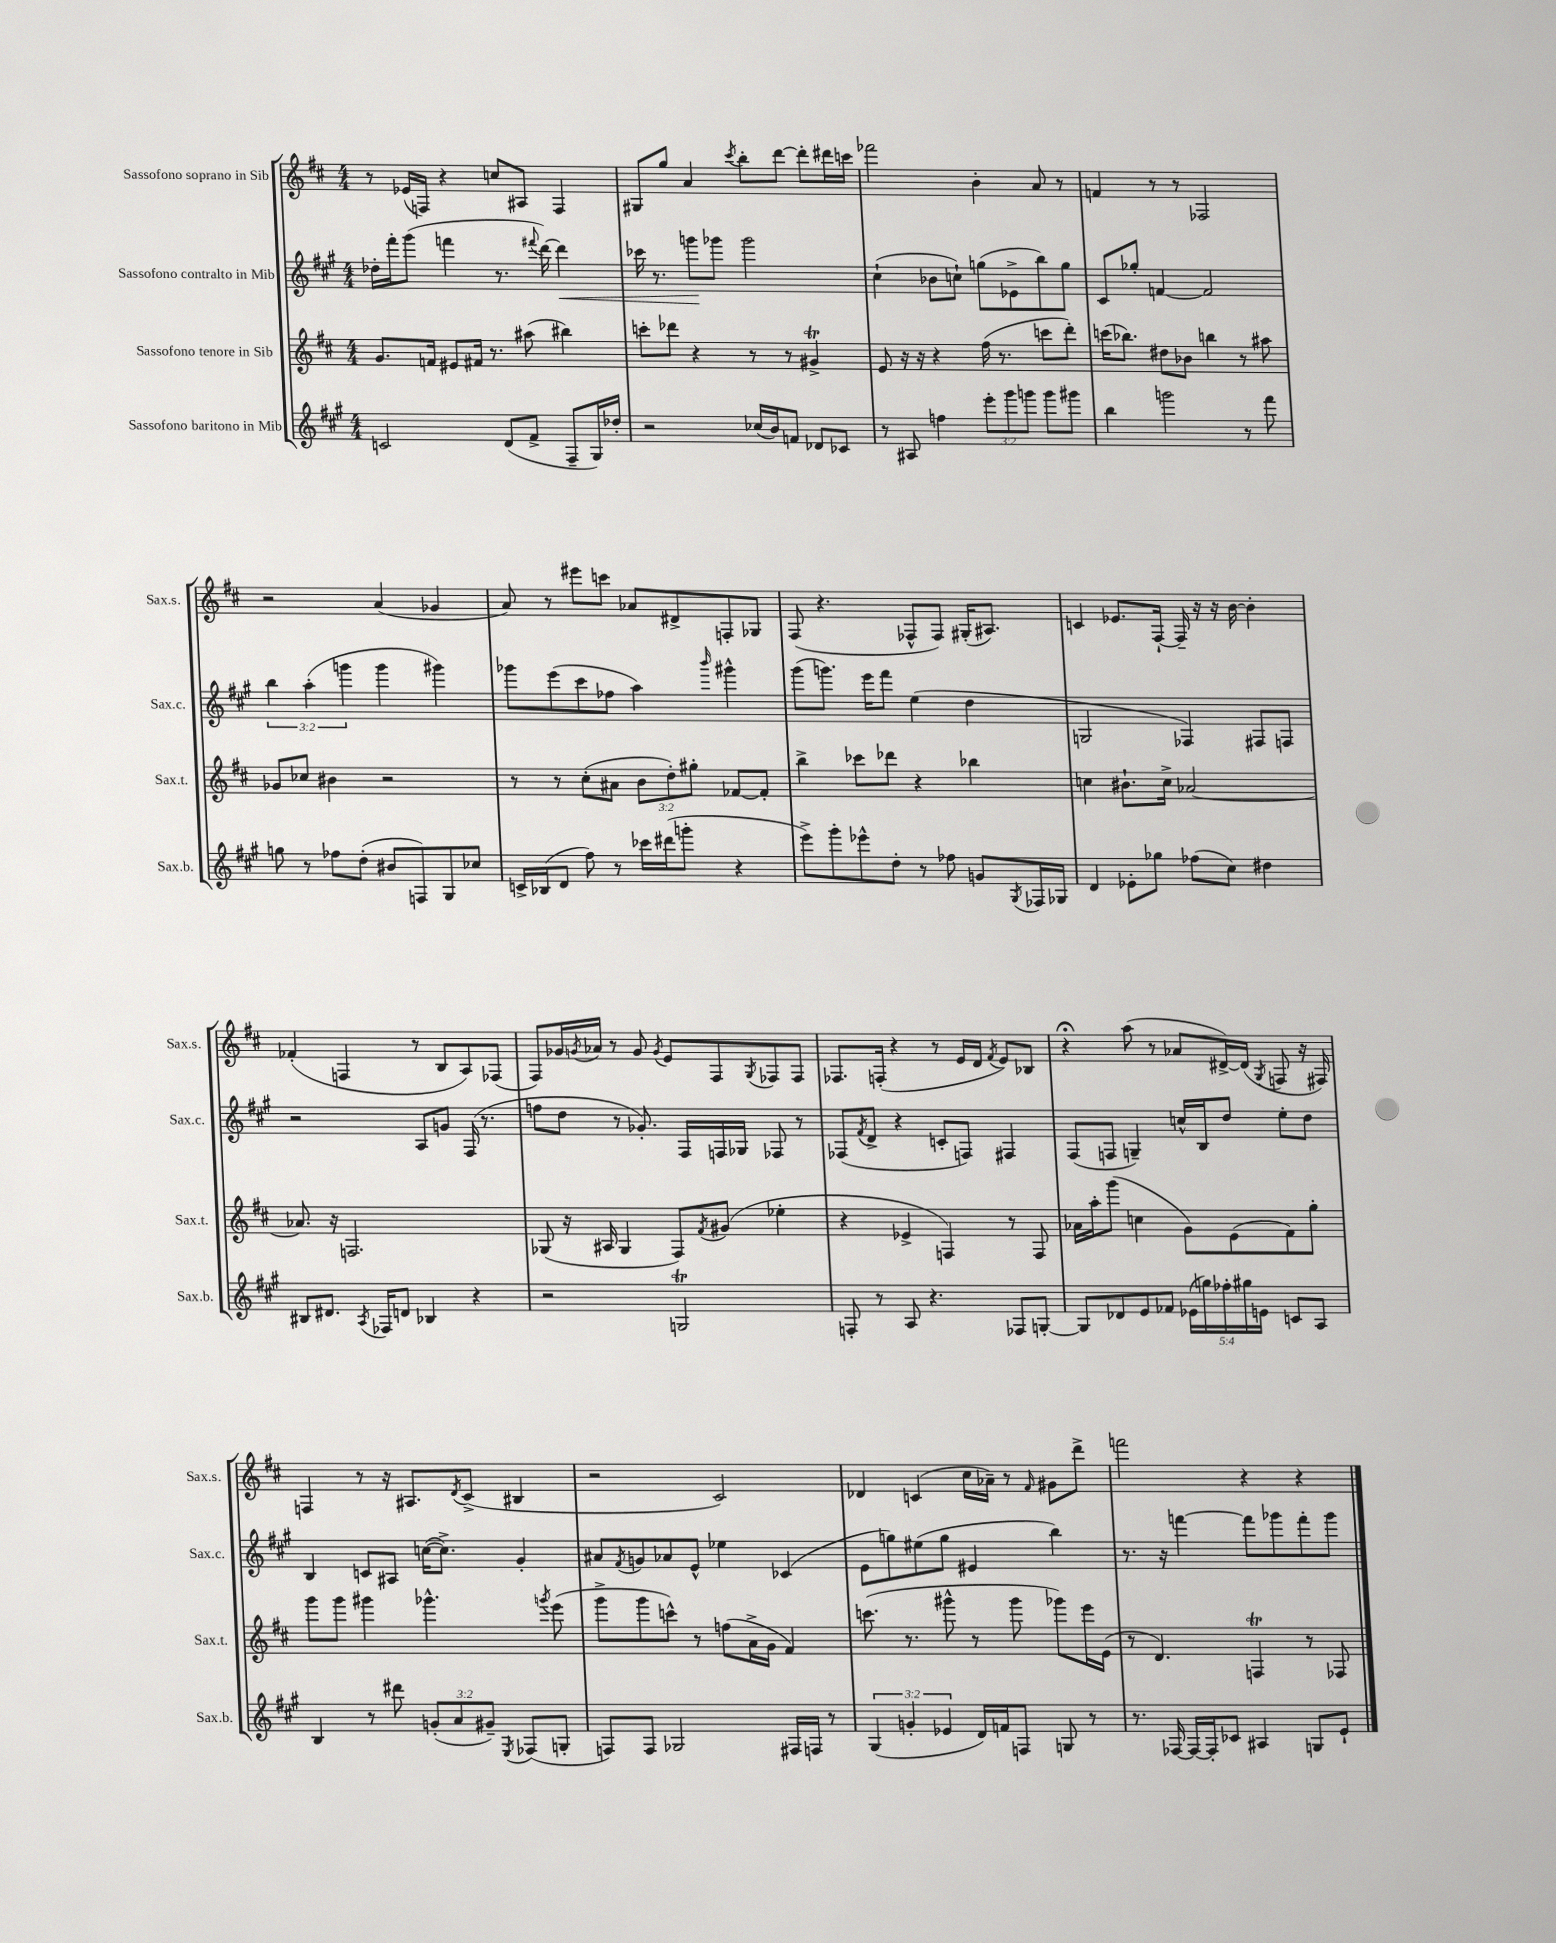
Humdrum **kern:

**kern	**kern	**kern	**kern
*staff4	*staff3	*staff2	*staff1
*clefG2	*clefG2	*clefG2	*clefG2
*k[f#c#g#]	*k[f#c#]	*k[f#c#g#]	*k[f#c#]
*M4/4	*M4/4	*M4/4	*M4/4
2c	8.g	16dd-'	8r
.	.	16fff#'	.
.	.	(8ggg#	(16e-
.	16f	.	16F)
.	8e#	4fff	4r
.	16f#	.	.
.	8.r	.	.
(8d	.	8.r	8cc
8f#^	(8aa#	.	8A#
.	.	8qqfff#	.
.	.	[16ddd)	.
8F#~	4bb#)	4ddd]	4F
16G#)	.	.	.
16dd-'	.	.	.
=	=	=	=
2r	8ccc'	16ccc-	8G#
.	.	8.r	.
.	8ddd-	.	8gg
.	4r	8ggg	4a
.	.	8ggg-	.
.	.	.	8qccc#
(16cc-	8r	2ggg-	8bb'
16b)	.	.	.
8f	8r	.	[8ddd
8d-	4g#^	.	8ddd']
8c-	.	.	16ddd#
.	.	.	16ccc
=	=	=	=
8r	8e	(4cc#`	2fff-
8A#	16r	.	.
.	16r	.	.
4ff	4r	8b-	.
.	.	8cc`)	.
12eee'	(16ff#	(8gg	4b'
.	8.r	.	.
12ggg#	.	.	.
.	.	8e-^	.
12ggg	.	.	.
8ggg	8ccc	8bb)	8a
8ggg#	8ddd')	8gg	8r
=	=	=	=
4bb	(16ccc	8c#	4f
.	8.bb-)	.	.
.	.	8gg-'	.
2ggg	8dd#	[4f	8r
.	8b-	.	8r
.	4bb	2f]	2F-
8r	8r	.	.
8fff#	8aa#	.	.
=	=	=	=
8gg	8g-	6bb	2r
8r	8cc-	.	.
.	.	(6aa'	.
8ff-	4b#	.	.
.	.	6ggg	.
(8dd'	.	.	.
8b#	2r	4ggg	(4a
8F)	.	.	.
8G#	.	4ggg#)	4g-
8cc-	.	.	.
=	=	=	=
16c^	8r	8ggg-	8a)
(16B-	.	.	.
8d	8r	(8eee	8r
8ff#)	(8cc#'	8ccc#	8eee#
8r	8a#	8ff-	8ccc
16ccc-	12b	4aa)	8a-
(16ddd#	.	.	.
.	12dd')	.	.
8ggg'	.	.	8d#^
.	12gg#'	.	.
.	.	16qqbbb	.
4r	[8f-	4ggg#^^	8F'
.	8f-']	.	8G-
=	=	=	=
8eee^)	4bb^	(8ggg#	(8F#
8ggg#'	.	8.ggg)	4.r
8eee-^^	8ccc-	.	.
.	.	16eee	.
8dd'	8ddd-	8fff#	.
8r	4r	(4ee	8F-^^
8ff-	.	.	8F-)
8g	4bb-	4dd	(16G#'
.	.	.	8.A#)
8qG#	.	.	.
16F-	.	.	.
16G-	.	.	.
=	=	=	=
4d	4cc	2G	4c
8e-'	8.b#`	.	8.e-
8gg-	.	.	.
.	16cc^	.	[16F#`
(8ff-	[2a-	4F-)	16F#~]
.	.	.	16r
8cc#)	.	.	16r
.	.	.	[16b
4dd#	.	8F#	4b']
.	.	8F	.
=	=	=	=
8B#	8.a-]	2r	(4f-'
8.d#	.	.	.
.	16r	.	.
.	2.F	.	4F
8qA	.	.	.
16F-	.	.	.
8d	.	.	.
4B-	.	8A	8r
.	.	8g	8B
4r	.	(16F#	8A)
.	.	8.r	.
.	.	.	(8F-
=	=	=	=
2r	(8G-	8ff	8F#)
.	16r	8dd	16g-
.	.	.	8qg
.	16A#	.	16a-
.	4G-	8r	8r
.	.	8.g-')	8g
.	.	.	8qg
2G	8F#)	.	8e
.	.	16F#	.
.	8qf#	.	.
.	(8g#	16F	8F#
.	.	16G-	.
.	.	.	8qG
.	4ee-'	8F-	8F-
.	.	8r	8F-
=	=	=	=
8F'	4r	(8F-	8.F-
.	.	8qf#	.
8r	.	8d^	.
.	.	.	(16F'
8A	4e-^	4r	4r
4.r	.	.	.
.	4F)	8c'	8r
.	.	8F)	16e
.	.	.	16d
.	.	.	8qf#
8F-	8r	4F#	8e)
[8G'	8F	.	8B-
=	=	=	=
8G]	16a-	(8F#	4r;
.	16aa'	.	.
8d-	(8ggg	8F	.
8e	4cc	4G~)	(8aa
8f-	.	.	8r
(20e-	8g)	16cc^^	8a-
20gg)	.	.	.
.	.	16B	.
20ff-'	.	.	.
.	(8e	8dd	[16d#^)
20gg#	.	.	.
.	.	.	(16d#]
20e	.	.	.
.	.	.	8qG
8c	8f#)	8ee'	8F
8A	8gg'	8dd	16r
.	.	.	16F#)
=	=	=	=
4B	8ggg	4B	4F
.	8ggg	.	.
8r	4ggg#	8c	8r
8ddd#	.	8A#	16r
.	.	.	8.A#
(12g'	4.ggg-^^	([16cc	.
.	.	8.cc^])	.
12a	.	.	.
.	.	.	8qd
.	.	.	(8c#^
12g#~)	.	.	.
8qE	.	.	.
(8F-	.	4g#'	4B#
.	8qggg	.	.
8G'	(8eee	.	.
=	=	=	=
8F)	8ggg^	8a#	2r
.	.	8qf#	.
8F	8ggg	8g	.
2G-	8ccc^^)	8a-	.
.	8r	8e^^	.
.	(8ff	4ee-	2c#)
.	16a^	.	.
.	16g	.	.
16F#	4f#)	(4c-	.
16F	.	.	.
8r	.	.	.
=	=	=	=
(6G#	(8.ccc	8e	4d-
.	.	8gg)	.
6g'	.	.	.
.	8.r	.	.
.	.	(8ee#	(4c
6e-	.	.	.
.	8ggg#^^	8gg	.
16d)	8r	4e#	16cc#
16f	.	.	16a-~)
8F	8ggg#	.	8r
.	.	.	16qqf#
8G	8ggg-)	4bb)	8g#
8r	16eee	.	8ddd^
.	(16e	.	.
=	=	=	=
8.r	8r	8.r	2fff
.	4.d)	.	.
[16F-	.	16r	.
16F-_	.	[4fff	.
16F-']	.	.	.
8c-	.	.	.
4A#	4F	8fff]	4r
.	.	8ggg-	.
8G	8r	8fff'	4r
8e`	8F-	8ggg-	.
==	==	==	==
*-	*-	*-	*-
